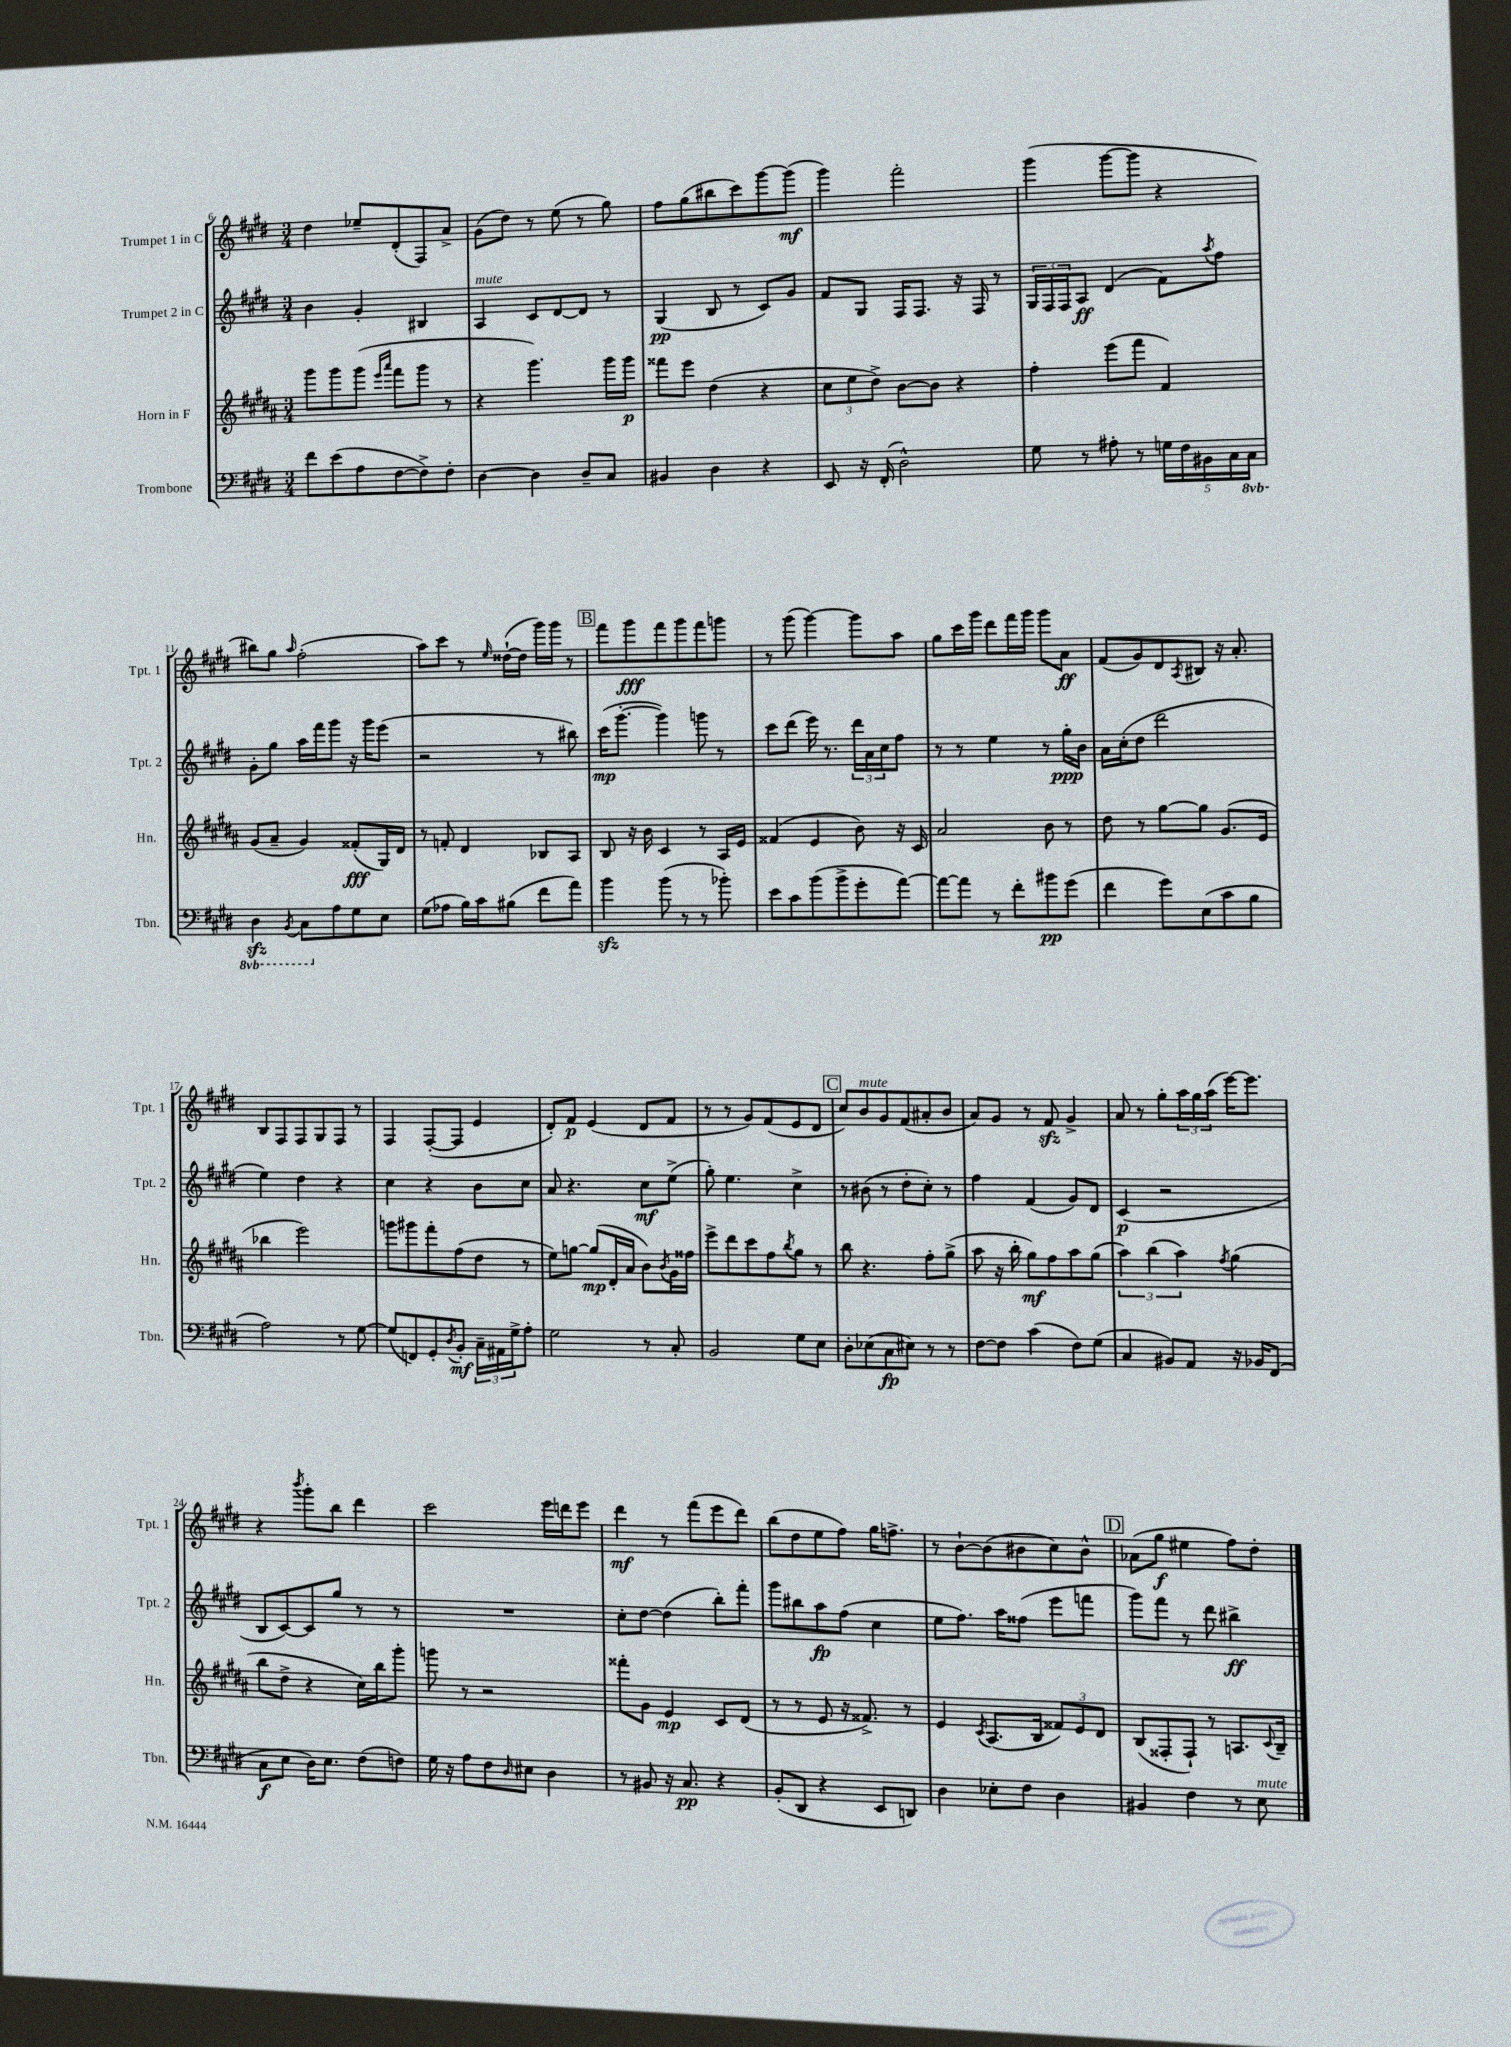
<<
\new StaffGroup <<
\new Staff = "s0" \with { instrumentName = "Trumpet 1 in C" shortInstrumentName = "Tpt. 1" } {
    \clef treble \key e \major \numericTimeSignature \time 3/4
    dis''4 ees''8-- dis'8-.( fis8) a'8-> |
    gis'8( dis''8) r8 e''8( r8 gis''8) |
    fis''8 gis''8( bis''8 cis'''8) gis'''8~ gis'''8\mf( |
    gis'''4) fis'''2-. |
    gis'''4( gis'''8~ gis'''8 r4 |
    bis''8) gis''8 \grace { a''16 } fis''2-.( |
    a''8) cis'''8 r8 \grace { e''16 } disis''16~-!( disis''16 gis'''16) gis'''16 r8 |
    \mark \markup { \box "B" } fis'''8 gis'''8\fff fis'''8 gis'''8 fis'''8 g'''8 |
    r8 gis'''8( gis'''4~) gis'''8 a''8 |
    gis''8 cis'''16 gis'''16 dis'''8 fis'''16 gis'''16 gis'''8 a'8\ff |
    fis'8( gis'8) dis'8 \acciaccatura { a8 } bis8 r16 a'8.-. |
    b8 fis8 fis8 gis8 fis8 r8 |
    fis4 fis8~-.( fis8 e'4 |
    dis'8-.) fis'8\p e'4( dis'8 fis'8 |
    r8 r8 gis'8) fis'8( e'8 dis'8 |
    \mark \markup { \box "C" } cis''8) b'8^\markup { \italic "mute" } gis'8 fis'8( ais'8-. b'8 |
    a'8) gis'8 r8 fis'8\sfz gis'4-> |
    a'8 r8 gis''8-. \tuplet 3/2 { a''16 gis''16 a''16( } e'''16~) e'''8. |
    r4 \acciaccatura { b'''8 } gis'''8-. b''8 dis'''4 |
    cis'''2 e'''16 d'''16 e'''8 |
    dis'''4\mf r8 fis'''8( e'''8 dis'''8) |
    b''8( dis''8 e''8 fis''8) gis''16 f''8.-> |
    r8 b'8~-! b'8( bis'8 cis''8) bis'8-^ |
    \mark \markup { \box "D" } aes'8( gis''8\f eis''4 fis''8) dis''8-. \bar "|." |
}
\new Staff = "s1" \with { instrumentName = "Trumpet 2 in C" shortInstrumentName = "Tpt. 2" } {
    \clef treble \key e \major \numericTimeSignature \time 3/4
    b'4 gis'4-. bis4 |
    a4^\markup { \italic "mute" } cis'8 dis'8~ dis'8 r8 |
    gis4\pp( b8 r8 cis'8) gis'8 |
    fis'8 gis8 fis16 fis8. r16 fis16 r8 |
    \tuplet 3/2 { gis16 fis16 fis16 } a8\ff dis'4( fis'8) \acciaccatura { a''8 } fis''8 |
    gis'8-. gis''8 a''16 fis'''16 gis'''8 r16 gis'''16 e'''8( |
    r2 r8 bis''8) |
    \mark \markup { \box "B" } cis'''16\mp( gis'''8.~-. gis'''4) g'''8 r8 |
    cis'''8 dis'''8( e'''16) r8. \tuplet 3/2 { dis'''16 a'16 cis''16 } fis''8 |
    r8 r8 e''4 r8 gis''16-.\ppp b'16 |
    a'16 cis''16-.( dis''8 dis'''2 |
    e''4) dis''4 r4 |
    cis''4 r4 b'8 cis''8 |
    a'8 r4. cis''8\mf e''8->( |
    gis''8-.) e''4. cis''4-> |
    \mark \markup { \box "C" } r8 bis'8( r8 dis''8-. cis''8-.) r8 |
    fis''4 fis'4( gis'8) dis'8 |
    cis'4\p( r2 |
    b8 cis'8~) cis'8 gis''8 r8 r8 |
    R2. |
    cis''8-. dis''8~ dis''4( b''8-.) fis'''8-. |
    gis'''8 bis''8 a''8\fp fis''8( cis''4 |
    e''8 fis''8.) a''16 fisis''8( e'''8 f'''8 |
    \mark \markup { \box "D" } gis'''8) fis'''8 r8 dis'''8 bis''4->\ff \bar "|." |
}
\new Staff = "s2" \with { instrumentName = "Horn in F" shortInstrumentName = "Hn." } {
    \clef treble \key b \major \numericTimeSignature \time 3/4
    gis'''8 gis'''8 gis'''8( \grace { e'''16 ais'''16 } fis'''8 gis'''8 r8 |
    r4 gis'''4.) gis'''16 gis'''16\p |
    fisis'''8 e'''8 dis''4( r4 |
    \tuplet 3/2 { cis''8 e''8 dis''8->) } b'8~ b'8 r4 |
    fis''4-. e'''8( fis'''8 fis'4) |
    gis'8( ais'8-- gis'4) fisis'8-.\fff( gis16) dis'16 |
    r8 f'8-. dis'4 bes8 ais8 |
    \mark \markup { \box "B" } b8 r16 b'16 cis'4 r8 ais16 e'16 |
    fisis'4( e'4 b'8) r16 cis'16 |
    ais'2 b'8 r8 |
    dis''8 r8 gis''8~ gis''8 gis'8.( e'16 |
    bes''4 e'''2) |
    g'''8 gis'''8 fis'''8-. fis''8( dis''8 r8 |
    e''8) g''8~ g''8\mp( dis'16-. ais'16 b'8) \acciaccatura { b'8 } gis'16 fisis''16 |
    e'''8-> dis'''8 cis'''8 fis''8 \acciaccatura { b''8 } gis''8 r8 |
    \mark \markup { \box "C" } b''8 r4. fis''8-. gis''8->( |
    ais''8 r16 b''16-. gis''8\mf) fis''8 ais''8 gis''8( |
    \tuplet 3/2 { ais''4) b''4( ais''4) } \acciaccatura { fis''8 } gis''4( |
    b''8 dis''8-> r4 cis''16) b''16 gis'''8-. |
    g'''8 r8 r2 |
    fisis'''8-. gis'8 e'4\mp cis'8 dis'8( |
    r8 r8 e'8 r16 fisis'8.->) r8 |
    e'4 \acciaccatura { cis'8 } ais8.( b16 \tuplet 3/2 { fisis'8) e'8 dis'8 } |
    \mark \markup { \box "D" } b8( fisis8-. fisis8-!) r8 a8. \appoggiatura { cis'8 } b16-- \bar "|." |
}
\new Staff = "s3" \with { instrumentName = "Trombone" shortInstrumentName = "Tbn." } {
    \clef bass \key e \major \numericTimeSignature \time 3/4 \set Staff.ottavationMarkups = #ottavation-simple-ordinals
    fis'8 e'8( a8 fis8~ fis8->) fis8-. |
    dis4~ dis4 dis8-- cis8 |
    bis,4 dis4 r4 |
    e,8 r16 fis,16-.( dis2-^) |
    gis8 r8 ais8-. r8 \tuplet 5/4 { g16 fis16 bis,16 cis16 \ottava #-1 cis,16 } |
    dis,4\sfz \acciaccatura { b,,8 } cis,8 \ottava #0 a8 gis8 e8 |
    gis8( aes8 b16) cis'16 bis8( fis'8 a'8) |
    \mark \markup { \box "B" } b'4\sfz b'8( r8 r8 bes'8-.) |
    e'8 cis'8 b'8( b'8-> gis'8-. a'8~) |
    a'8~ a'8 r8 fis'8-. bis'8\pp gis'8( |
    fis'4 gis'8) e8( cis'8 b8 |
    a2) r8 gis8~ |
    gis8( f,8) gis,8-. \acciaccatura { dis8 } b,8-.\mf \tuplet 3/2 { cis16-- ais,16 gis16-> } a8-. |
    gis2 r8 cis8-. |
    b,2 gis8 e8 |
    \mark \markup { \box "C" } dis8-. ees8( cis8\fp eis8) r8 r8 |
    fis8~ fis8 cis'4( fis8) gis8( |
    cis4 bis,8) a,8 r16 bes,16 fis,8( |
    cis8\f e8 dis16) e8. fis8( f8) |
    gis16 r16 a8 fis8 \grace { dis16 } eis8 dis4 |
    r8 bis,8 r16 cis8.\pp r4 |
    b,8-.( dis,8 r4 e,8 d,8) |
    dis4 ees8-. fis8 dis4 |
    \mark \markup { \box "D" } bis,4 fis4 r8 e8^\markup { \italic "mute" } \bar "|." |
}
>>
>>
\layout { \context { \Score currentBarNumber = #6 } }
